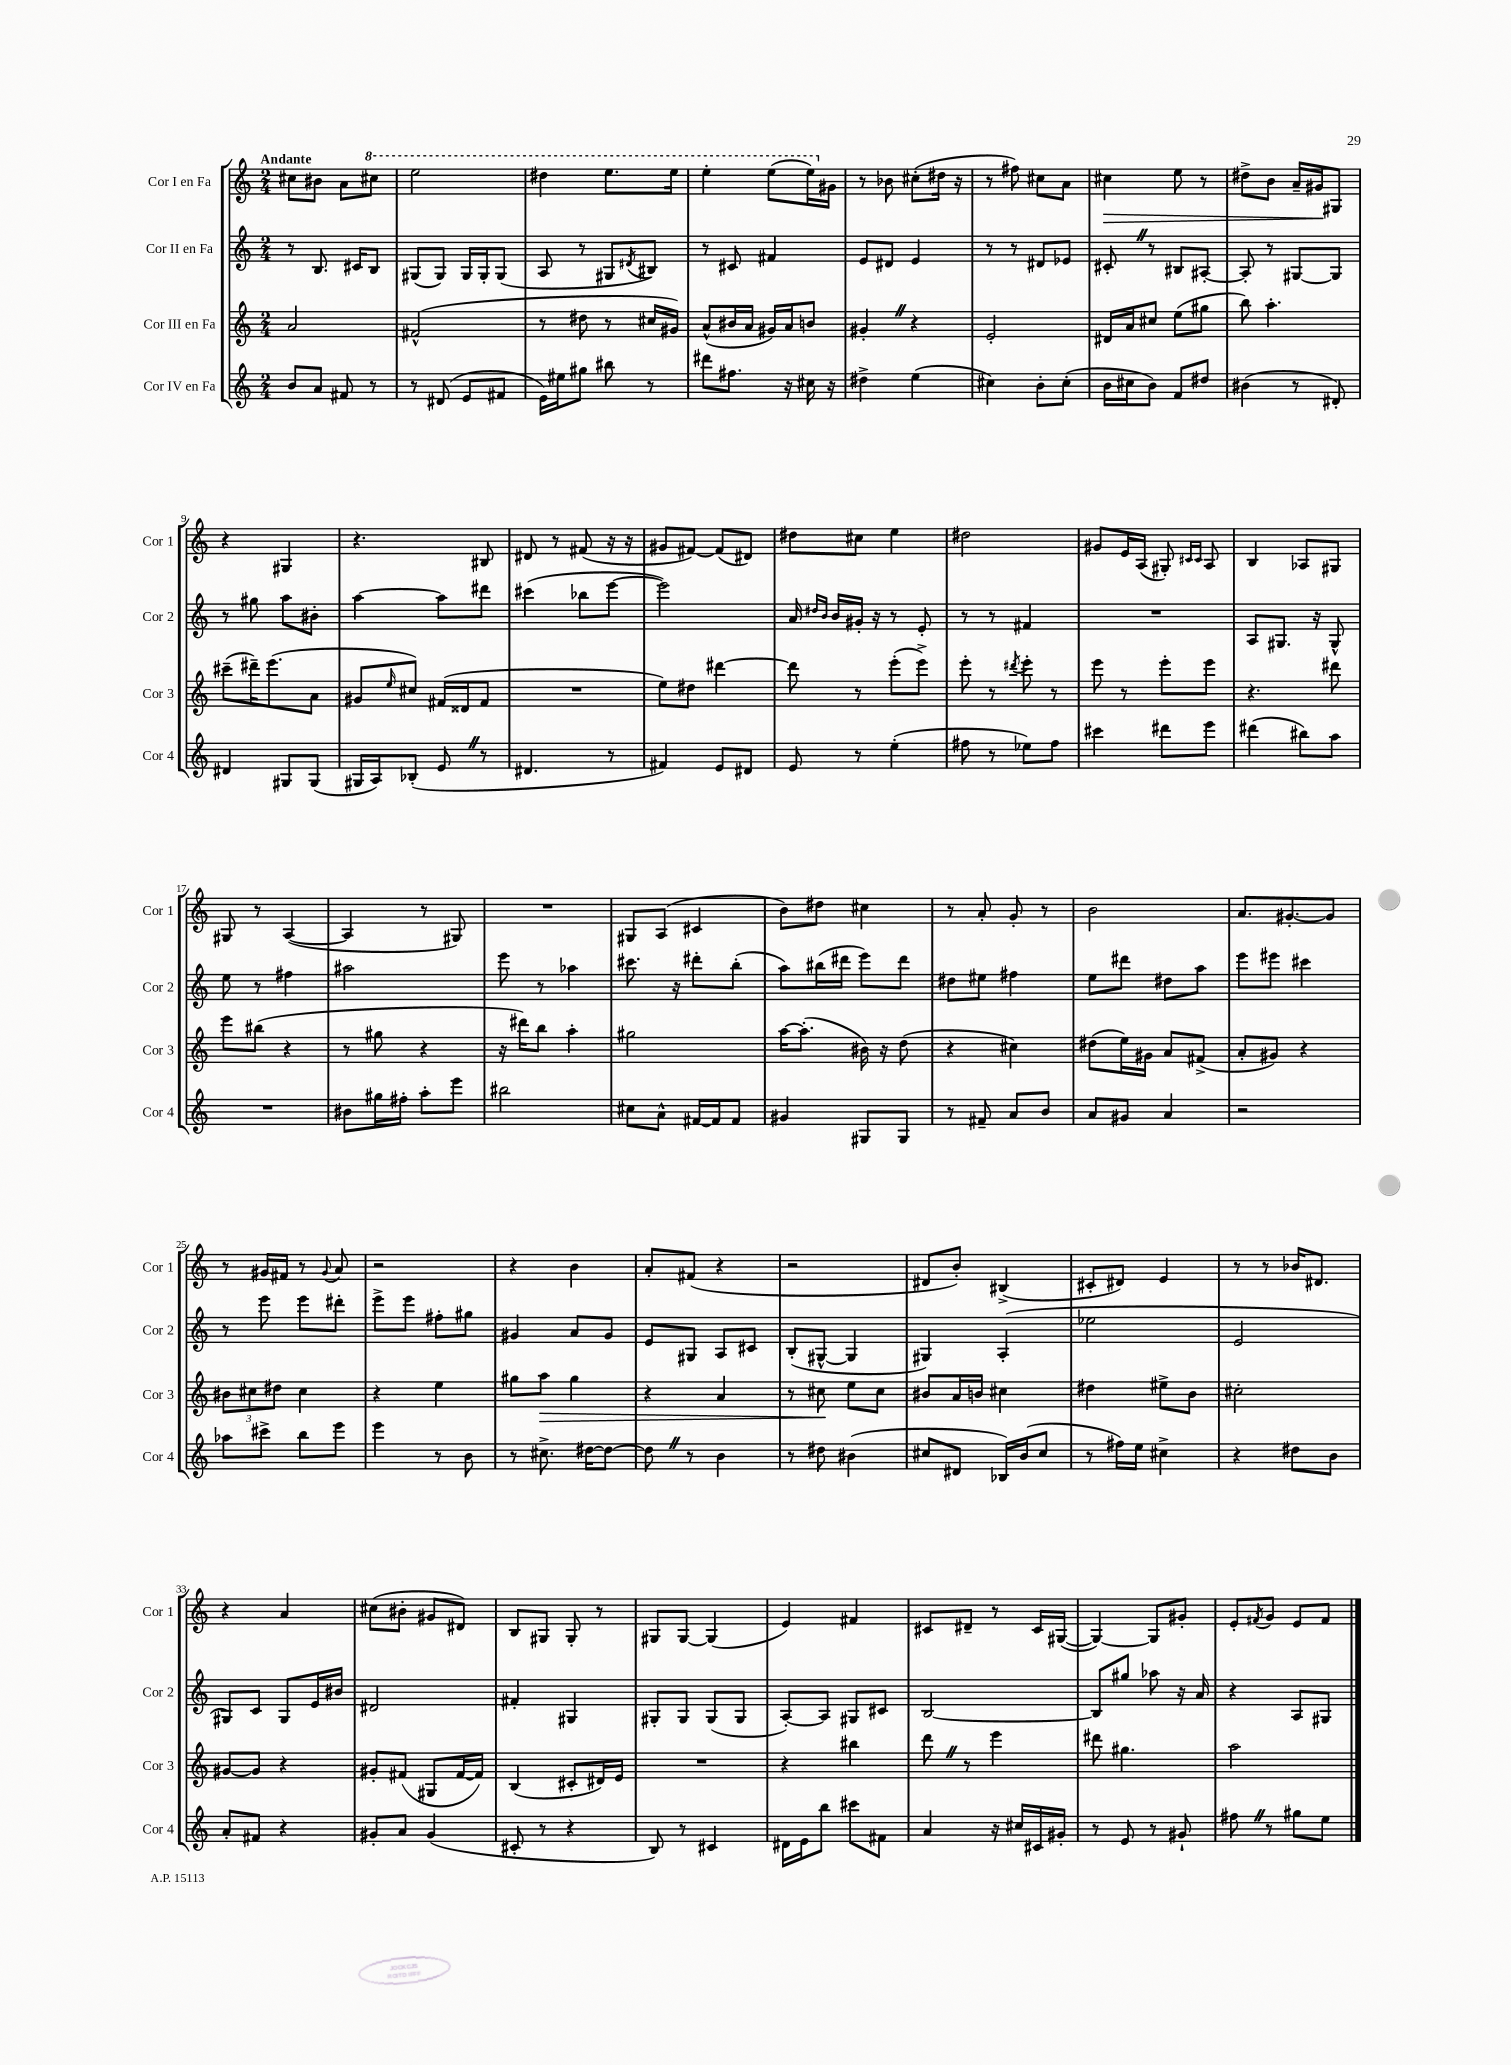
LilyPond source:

<<
\new StaffGroup <<
\new Staff = "s0" \with { instrumentName = "Cor I en Fa" shortInstrumentName = "Cor 1" } {
    \clef treble \key c \major \numericTimeSignature \time 2/4 \tempo "Andante"
    cis''8 bis'8 a'8 \ottava #1 cis'''8 |
    e'''2 |
    dis'''4 e'''8. e'''16 |
    e'''4-. e'''8( e'''16) \ottava #0 gis'16 |
    r8 bes'8 cis''8-.( dis''16 r16 |
    r8 fis''8) cis''8 a'8 |
    cis''4\> e''8 r8 |
    dis''8-> b'8 a'16-- gis'16\! gis8 |
    r4 gis4 |
    r4. bis8 |
    dis'8 r8 fis'8( r16 r16 |
    gis'8 fis'8~) fis'8( dis'8) |
    dis''8 cis''8 e''4 |
    dis''2 |
    gis'8 e'16 a16( gis8-.) \grace { cis'16 cis'16 } a8 |
    b4 aes8 gis8 |
    gis8 r8 a4~( |
    a4 r8 gis8) |
    R2 |
    gis8 a8( cis'4 |
    b'8) dis''8 cis''4 |
    r8 a'8-. g'8-. r8 |
    b'2 |
    a'8. gis'8.~-. gis'8 |
    r8 gis'16 fis'16 r8 \appoggiatura { gis'8 } a'8 |
    r2 |
    r4 b'4 |
    a'8-. fis'8( r4 |
    r2 |
    dis'8 b'8-.) bis4->( |
    cis'8-. dis'8) e'4 |
    r8 r8 bes'16 dis'8. |
    r4 a'4 |
    cis''8( bis'8-. gis'8 dis'8) |
    b8 gis8 gis8-. r8 |
    gis8 gis8~ gis4( |
    e'4) fis'4 |
    cis'8 dis'8-- r8 cis'16 gis16~( |
    gis4~) gis8 gis'8-. |
    e'8-. \acciaccatura { fis'8 } g'8 e'8 fis'8 \bar "|." |
}
\new Staff = "s1" \with { instrumentName = "Cor II en Fa" shortInstrumentName = "Cor 2" } {
    \clef treble \key c \major \numericTimeSignature \time 2/4
    r8 b8. cis'16 b8 |
    gis8( gis8) gis16 gis16-. gis8( |
    a8 r8 gis8 \acciaccatura { dis'8 } bis8) |
    r8 cis'8 fis'4 |
    e'8 dis'8 e'4 |
    r8 r8 dis'8 ees'8 |
    cis'8-. \once \override BreathingSign.text = \markup { \musicglyph "scripts.caesura.straight" } \breathe r8 bis8 ais8~-. |
    ais8-. r8 gis8~ gis8 |
    r8 gis''8 a''8 bis'8-. |
    a''4~ a''8 dis'''8 |
    cis'''4( bes''8 e'''8~ |
    e'''2) |
    a'16 \grace { dis''16 b'16 } b'16 gis'16-. r16 r8 e'8-. |
    r8 r8 fis'4 |
    R2 |
    a8 gis8. r16 gis8-^ |
    e''8 r8 fis''4 |
    ais''2 |
    e'''8 r8 aes''4 |
    cis'''8. r16 dis'''8-. b''8-.( |
    a''8) bis''16( dis'''16 e'''8) dis'''8 |
    dis''8 eis''8 fis''4 |
    e''8 dis'''8 dis''8 a''8 |
    e'''8 eis'''8 cis'''4 |
    r8 e'''8 e'''8 dis'''8-. |
    e'''8-> e'''8 fis''8-. gis''8 |
    gis'4 a'8 gis'8 |
    e'8 gis8 a8 cis'8 |
    b8-.( gis8~-^ gis4 |
    gis4) a4-.( |
    ees''2 |
    e'2 |
    gis8) c'8 gis8 e'16 bis'16 |
    dis'2 |
    fis'4-. gis4 |
    gis8-. gis8 gis8( gis8 |
    a8~-.) a8 gis8 cis'8 |
    b2~ |
    b8 gis''8 aes''8 r16 a'16 |
    r4 a8 gis8 \bar "|." |
}
\new Staff = "s2" \with { instrumentName = "Cor III en Fa" shortInstrumentName = "Cor 3" } {
    \clef treble \key c \major \numericTimeSignature \time 2/4
    a'2 |
    fis'2-^( |
    r8 dis''8 r8 cis''16 gis'16) |
    a'8-^( bis'16 a'16 gis'16) a'16 b'8 |
    gis'4-. \once \override BreathingSign.text = \markup { \musicglyph "scripts.caesura.straight" } \breathe r4 |
    e'2-. |
    dis'16 a'16 cis''8 e''8( gis''8 |
    b''8) a''4.-. |
    cis'''8--( dis'''16--) e'''8.( a'8 |
    gis'8 \grace { e''16 } cis''8) fis'16( disis'16 fis'8 |
    R2 |
    e''8) dis''8 dis'''4~ |
    dis'''8 r8 e'''8-.( e'''8->) |
    e'''8-. r8 \acciaccatura { dis'''8 } e'''8-. r8 |
    e'''8 r8 e'''8-. e'''8 |
    r4. dis'''8 |
    e'''8 bis''8( r4 |
    r8 gis''8 r4 |
    r16 dis'''16) b''8 a''4-. |
    gis''2 |
    a''16~ a''8.-.( bis'16) r16 d''8( |
    r4 cis''4) |
    dis''8( e''16) gis'16 a'8 fis'8->( |
    a'8-. gis'8) r4 |
    \tuplet 3/2 { bis'8 cis''8 dis''8 } cis''4 |
    r4 e''4 |
    gis''8 a''8\> gis''4 |
    r4 a'4 |
    r8 cis''8\! e''8 cis''8 |
    bis'8 a'16 b'16 cis''4 |
    dis''4 eis''8-> b'8 |
    cis''2-. |
    gis'8~ gis'8 r4 |
    gis'8-. fis'8( gis8 fis'16~ fis'16) |
    b4( cis'8-. dis'16) e'16 |
    R2 |
    r4 bis''4 |
    d'''8 \once \override BreathingSign.text = \markup { \musicglyph "scripts.caesura.straight" } \breathe r8 e'''4 |
    dis'''8 gis''4. |
    a''2 \bar "|." |
}
\new Staff = "s3" \with { instrumentName = "Cor IV en Fa" shortInstrumentName = "Cor 4" } {
    \clef treble \key c \major \numericTimeSignature \time 2/4
    b'8 a'8 fis'8 r8 |
    r8 dis'8( e'8 fis'8 |
    e'16) eis''16 gis''8 bis''8 r8 |
    dis'''8 fis''8. r16 cis''16 r16 |
    dis''4-> e''4( |
    cis''4) b'8-. cis''8-.( |
    b'16 cis''16 b'8) f'8 dis''8 |
    bis'4( r8 dis'8-.) |
    dis'4 gis8 gis8( |
    gis16 a16) bes8-.( e'8 \once \override BreathingSign.text = \markup { \musicglyph "scripts.caesura.straight" } \breathe r8 |
    dis'4. r8 |
    fis'4) e'8 dis'8 |
    e'8 r8 e''4-.( |
    fis''8 r8 ees''8) fis''8 |
    cis'''4 dis'''8 e'''8 |
    dis'''4( bis''8) a''8 |
    R2 |
    bis'8 gis''16 fis''16-. a''8-. e'''8 |
    bis''2 |
    cis''8 a'8-^ fis'16~ fis'16 fis'8 |
    gis'4 gis8 gis8 |
    r8 fis'8-- a'8 b'8 |
    a'8 gis'8 a'4 |
    r2 |
    aes''8 cis'''8-> b''8 e'''8 |
    e'''4 r8 b'8 |
    r8 cis''8.-> dis''16~ dis''8~ |
    dis''8 \once \override BreathingSign.text = \markup { \musicglyph "scripts.caesura.straight" } \breathe r8 b'4 |
    r8 dis''8 bis'4( |
    cis''8 dis'8 bes16) b'16( cis''8 |
    r8 fis''16) e''16 cis''4-> |
    r4 dis''8 b'8 |
    a'8-. fis'8 r4 |
    gis'8-. a'8 gis'4( |
    cis'8-. r8 r4 |
    b8) r8 cis'4 |
    dis'16 e'16 b''8 cis'''8 fis'8 |
    a'4 r16 cis''16 cis'16 gis'16-. |
    r8 e'8 r8 gis'8-! |
    fis''8 \once \override BreathingSign.text = \markup { \musicglyph "scripts.caesura.straight" } \breathe r8 gis''8 e''8 \bar "|." |
}
>>
>>
